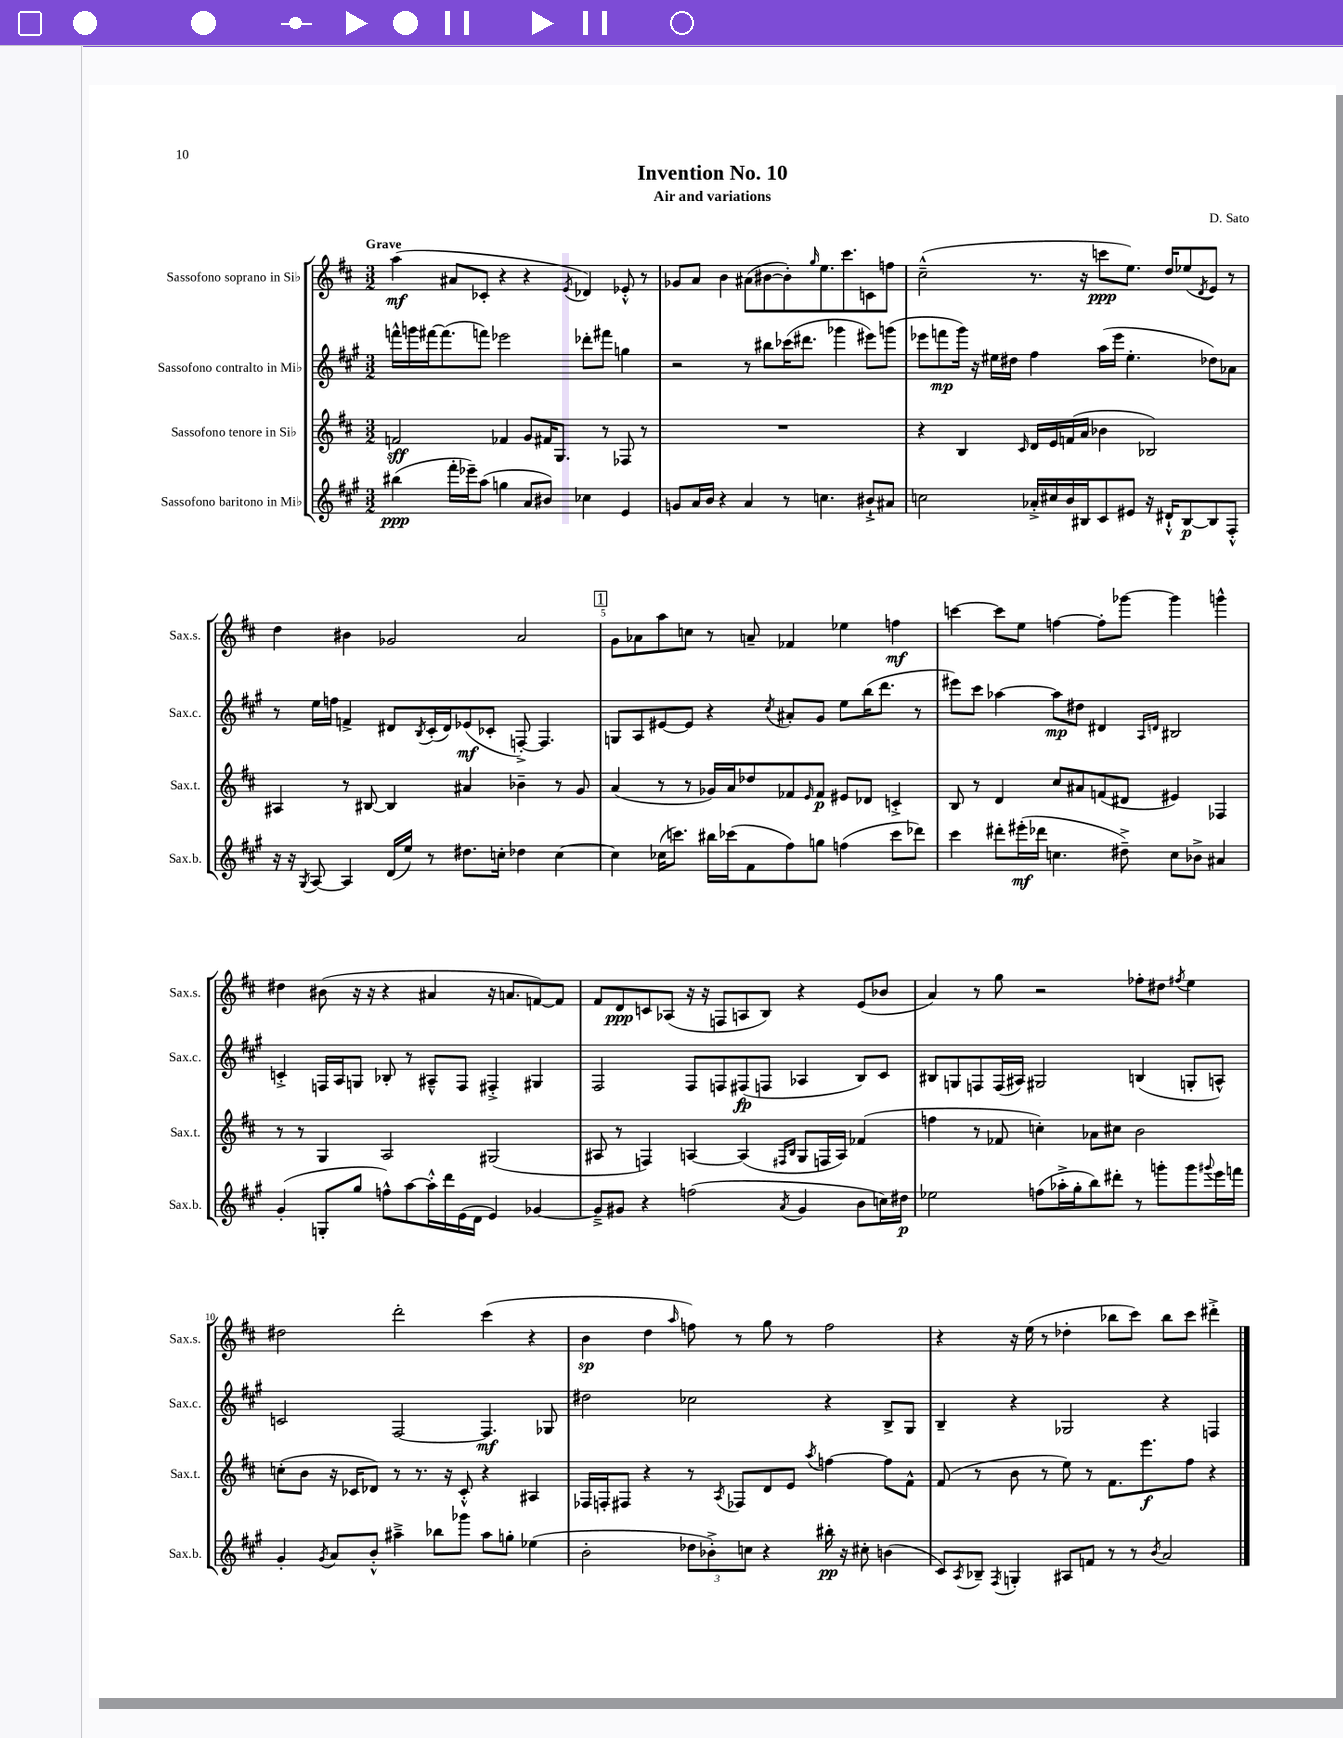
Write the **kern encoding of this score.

**kern	**kern	**kern	**kern
*staff4	*staff3	*staff2	*staff1
*clefG2	*clefG2	*clefG2	*clefG2
*k[f#c#g#]	*k[f#c#]	*k[f#c#g#]	*k[f#c#]
*M3/2	*M3/2	*M3/2	*M3/2
(4bb#	2f	16fff^^	(4aa
.	.	16ggg	.
.	.	[16fff#	.
.	.	(8.fff#]	.
16fff#'	.	.	8a#
16eee-~)	.	.	.
(8aa	.	8fff)	8c-'
4gg	4f-	2eee-	4r
8a	8g	.	4r
8b#)	16f#	.	.
.	8.G	.	.
.	.	.	8qe
4cc-	.	8ddd-'	4d-)
.	8r	8fff#	.
4e	8F-	4gg	8e-'^^
.	8r	.	8r
=	=	=	=
8g	1.r	2r	8g-
16a	.	.	8a
16b	.	.	.
4r	.	.	4b
4a	.	8r	(8a#
.	.	8bb#	[8b#
8r	.	(16ccc-	8b#'])
.	.	8.ddd#	.
.	.	.	16qqgg
4.cc	.	.	8.ee
.	.	4ggg-	.
.	.	.	8.ccc#
8b#`^	.	8eee#)	8c
8a#	.	(8ggg	8ff
=	=	=	=
2cc	4r	8eee-	(2cc#~^^
.	.	8fff	.
.	4B	16ggg#)	.
.	.	16r	.
.	.	16ee#	.
.	.	16dd#	.
.	16qqc#	.	.
16a-'^	16d	4ff#	8.r
16cc#	16e	.	.
16b	(16f	.	.
16B#	16a	.	16r
8c#	4b-	(16aa	8ccc
.	.	16eee-	.
8e#	.	4.ee#'	8.ee)
16r	2B-)	.	.
16d#`^^	.	.	16dd
[8B#	.	.	(8ee-
.	.	.	8qd
8B#]	.	8dd-)	8e)
8F#'^^	.	8a-	8r
=	=	=	=
16r	4A#	8r	4dd
16r	.	.	.
8qG#	.	.	.
[8A	.	16ee	.
.	.	16ff	.
4A]	8r	4f^	4b#
.	[8B#	.	.
(16d	4B#]	8d#	2g-
16ee)	.	.	.
.	.	8qB	.
8r	.	(16c#'	.
.	.	16d#)	.
8.dd#	4a#	(8e-	.
.	.	8c-'	.
16cc'	.	.	.
4dd-	4b-~	[8F'^)	2a
.	.	4.F]	.
[4cc	8r	.	.
.	8g	.	.
=	=	=	=
4cc]	(4a	8G	8g
.	.	8A	8a-
(16cc-	8r	[8e#	8aa
8.ccc)	.	.	.
.	8r	8e#]	8cc
16bb#	16g-)	4r	8r
(16ccc-	16a	.	.
8f#	8dd-	.	8a~
.	.	8qcc#	.
8ff#)	8f-	8a#'	4f-
.	16qqe	.	.
8gg	8f-	8g#	.
(4ff	8e#	8ee	4ee-
.	8d-	(16bb	.
.	.	8.ddd	.
8ccc-	4c'^	.	4ff
8ddd-)	.	8r	.
=	=	=	=
4ccc#	8B	8eee#)	[4ccc
.	8r	8ccc#	.
8ddd#'	4d	[4aa-	8ccc]
(16eee#'	.	.	8ee
16ddd-	.	.	.
4.cc	8cc#	8aa-]	[4ff
.	8a#	8dd#	.
.	(8f	4d#	8ff']
8dd#~^)	8d#	.	[8ggg-
.	.	16qqA	.
.	.	16qqd	.
8cc	4e#)	2B#	4ggg-]
8b-^	.	.	.
4a#	4F-	.	4ggg^^
=	=	=	=
(4g#'	8r	4c'^	4dd#
.	8r	.	.
8G'	4G	16F	(8b#
.	.	16A	.
8gg#	.	8G	16r
.	.	.	16r
8ff^^)	2A	8B-'	4r
[8aa	.	8r	.
16aa'^^]	.	8A#~^^	4a#
16ddd	.	.	.
(16e	.	8F	.
16d	.	.	.
4e)	(2G#	4F#'^	16r
.	.	.	8.a
[4g-	.	4G#	[8f)
.	.	.	8f]
=	=	=	=
8g-~^]	8A#	2F#	8f#
8g#	8r	.	8d
4r	4F)	.	8c
.	.	.	(8A-
(2ff	[4A	8F#	16r
.	.	.	16r
.	.	8F	8F
.	(4A]	(8F#	8A
.	.	8F	8B)
.	16qqF#	.	.
8qa	16qqB	.	.
4g#	8G	4A-	4r
.	16F	.	.
.	16A)	.	.
8b	(4f-	8B)	(8e
16cc)	.	8c#	8b-
16dd#	.	.	.
=	=	=	=
2ee-	4ff	8B#	4a)
.	.	8G	.
.	8r	8F	8r
.	8f-	(16F	8gg
.	.	16A#)	.
(8ff	4cc')	2G#	2r
16aa-'^	.	.	.
16gg#'	.	.	.
8bb)	8a-	.	.
8ddd#'	8cc#	.	.
8r	2b	(4B	8ff-'
8ggg'	.	.	8dd#
.	.	.	8qff#
8ggg	.	8G'	4ee
8qqggg#	.	.	.
16eee	.	8A^^)	.
16fff	.	.	.
=	=	=	=
4g#'	(8cc'	2c	2dd#
.	8b	.	.
8qg#	.	.	.
8a	16r	.	.
.	16c-	.	.
8b'^^	8d-)	.	.
4aa#~^	8r	[2F#	2ddd'
.	8.r	.	.
8bb-	.	.	.
.	16r	.	.
8ggg-	8c-'^^	.	.
8aa#	4r	4.F#]	(4ccc#
8gg'	.	.	.
(4ee-	4A#	.	4r
.	.	8G-	.
=	=	=	=
2b'	16F-	2dd#	4b
.	16F'	.	.
.	8F#	.	.
.	4r	.	4dd
.	.	.	16qqaa
12dd-	8r	2cc-	8ff)
12b-'^)	.	.	.
.	8qA	.	.
.	8F-	.	8r
12cc	.	.	.
4r	8d	.	8gg
.	8e	.	8r
.	8qaa	.	.
16bb#'	[4ff	4r	2ff
16r	.	.	.
8cc#'	.	.	.
(4b	8ff]	8B^	.
.	8f#^^	8G#	.
=	=	=	=
8c#)	(8f#	4B~	4r
8qA	.	.	.
8B-~	8r	.	.
8qF#	.	.	.
4G'	8b	4r	16r
.	.	.	(16ee
.	8r	.	8r
8A#	8ee)	2G-	4dd-'
8f	8r	.	.
8r	8.f#	.	8bb-
8r	.	.	8ccc#)
.	8.eee	.	.
8qb	.	.	.
2a	.	4r	8bb-
.	8ff#	.	8ccc#
.	4r	4F	4ddd#'^
==	==	==	==
*-	*-	*-	*-
